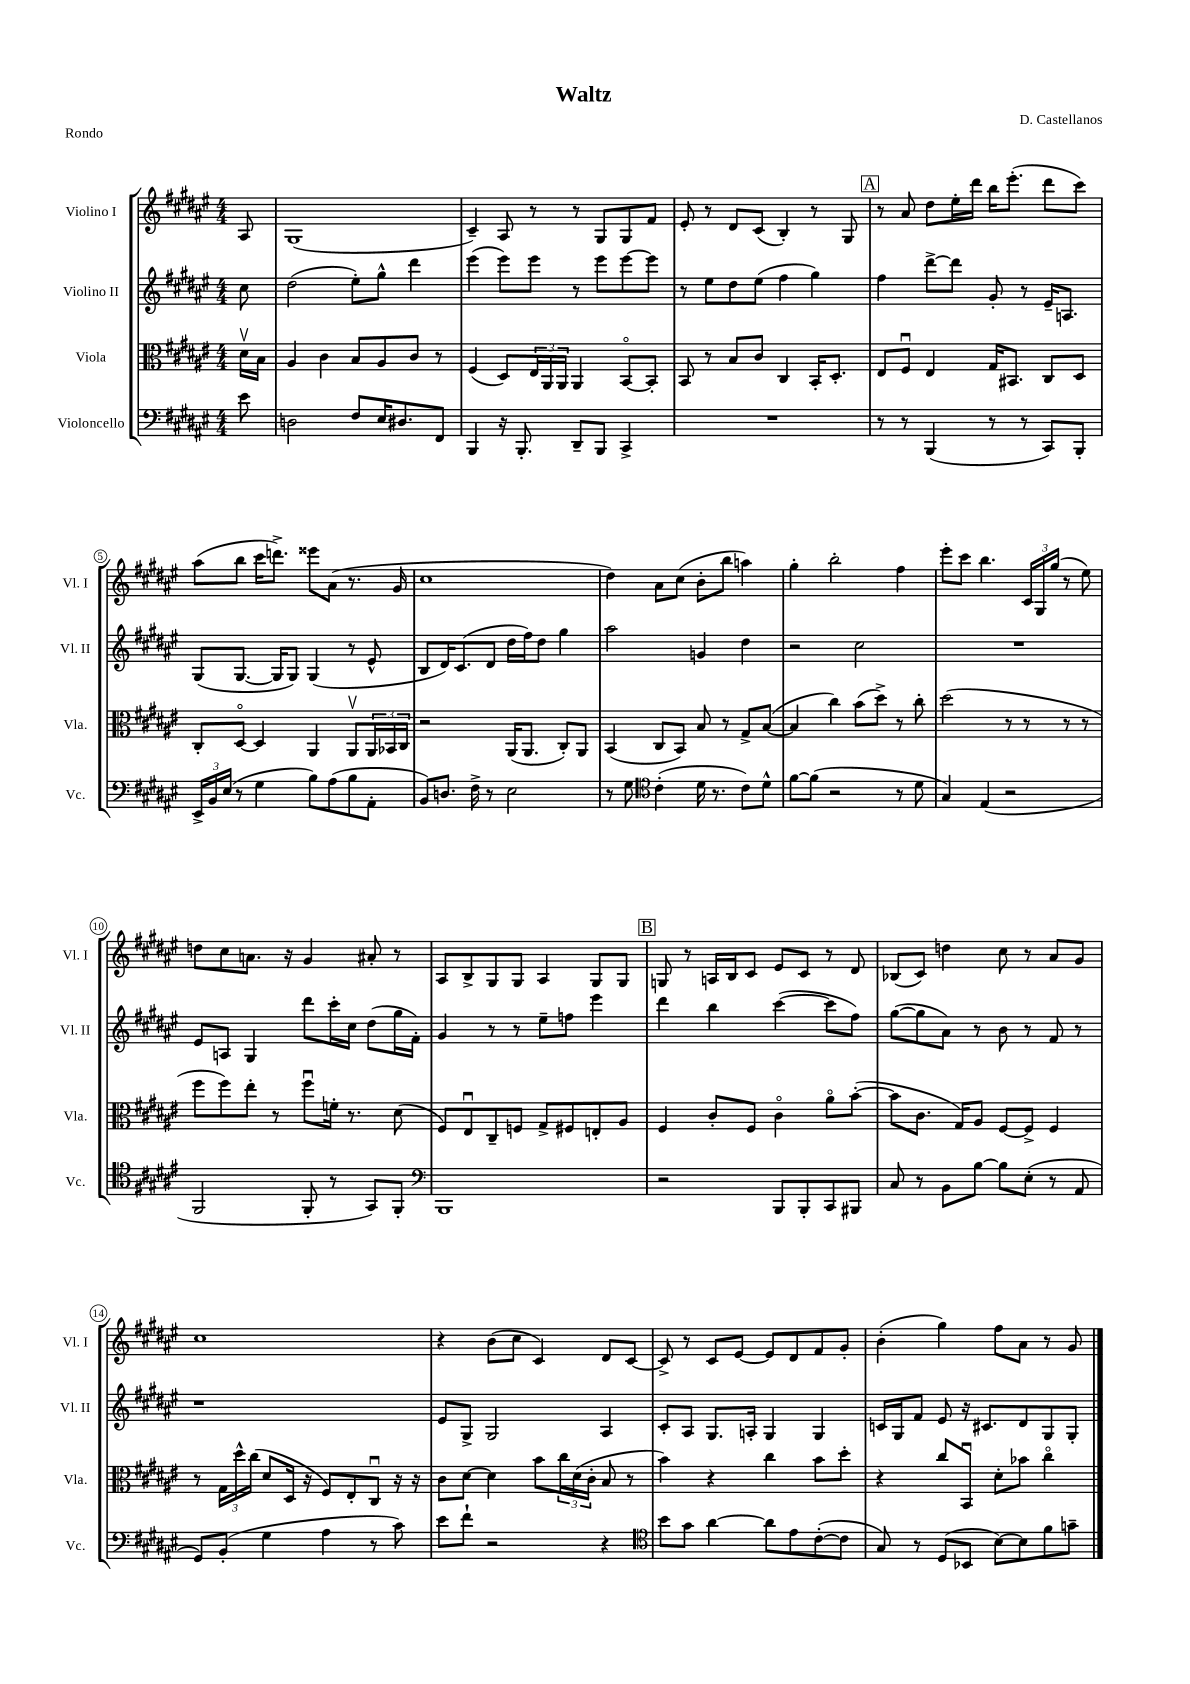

**kern	**kern	**kern	**kern
*part4	*part3	*part2	*part1
*staff4	*staff3	*staff2	*staff1
*I"Violoncello	*I"Viola	*I"Violino II	*I"Violino I
*I'Vc.	*I'Vla.	*I'Vl. II	*I'Vl. I
*clefF4	*clefC3	*clefG2	*clefG2
*k[f#c#g#d#a#e#]	*k[f#c#g#d#a#e#]	*k[f#c#g#d#a#e#]	*k[f#c#g#d#a#e#]
*M4/4	*M4/4	*M4/4	*M4/4
=	=	=	=
8e#\	16d#v\LL	8cc#\	8A#/
.	16B\JJ	.	.
=1	=1	=1	=1
2Dn\	4A#/	(2dd#\	(1G#
.	4c#\	.	.
8F#/L	8B/L	8ee#'\L)	.
16E#/K	8A#/	8gg#^^\J	.
8.D#X/	.	.	.
.	8c#/J	4ddd#\	.
8FF#/J	8r	.	.
=2	=2	=2	=2
4BBB/	(4F#/	(4eee#\	4c#~/)
16r	8D#/L)	8eee#\L)	8A#/
8.BBB'/	.	.	.
.	24E#/L	8eee#\J	8r
.	24AA#/	.	.
.	24AA#/JJ	.	.
8DD#~/L	4AA#/	8r	8r
8BBB/J	.	8eee#\L	8G#/L
4CC#^/	[8BB/L	[8eee#\	8G#/
.	8BB'/J]	8eee#\J]	8f#/J
=3	=3	=3	=3
1r	8BB/	8r	8e#'/
.	8r	8ee#\L	8r
.	8B/L	8dd#\	8d#/L
.	8c#/J	(8ee#\J	(8c#/J
.	4C#/	4ff#\	4B'/)
.	16BB'/KL	4gg#\)	8r
.	8.D#'/J	.	.
.	.	.	8G#/
!!LO:REH:place=s1:t=A
=4	=4	=4	=4
8r	8E#/L	4ff#\	8r
8r	8F#u/J	.	8a#/
(4BBB/	4E#/	[8ddd#^\L	8dd#\L
.	.	8ddd#\J]	16ee#'\L
.	.	.	16ddd#\JJ
8r	16G#/KL	8g#'/	16bb\KL
.	8.BB#X/J	.	(8.eee#'\J
8r	.	8r	.
8CC#/L)	8C#/L	16e#~/KL	8ddd#\L
.	.	8.An/J	.
8BBB'/J	8D#/J	.	8ccc#\J)
!!LO:LB:g=z
=5	=5	=5	=5
24EE#^/LL	8C#'/L	(8G#/L	(8aa#\L
24BB/	.	.	.
(24E#/JJ	.	.	.
8r	[8D#/J	[8.G#/J	8bb\J
4G#\	4D#/]	.	16ccc#\KL
.	.	16G#/KL]	8.dddn^\J)
.	.	8G#/J)	.
8B\L)	4AA#/	(4G#/	8eee##X\L
(8A#\	.	.	(8a#\J
8B\	8AA#v/L	8r	8.r
8AA#'\J	24AA#/L	8e#^^/	.
.	24BB-X/	.	.
.	.	.	16g#/
.	24C#/JJ	.	.
=6	=6	=6	=6
8BB/L)	2r	8B/L	1cc#
8.Dn/J	.	16d#/K)	.
.	.	(8.c#/	.
16F#^\	.	.	.
8r	.	8d#/J	.
2E#\	(16AA#/KL	16dd#\LL	.
.	8.AA#/J	16ff#\J)	.
.	.	8dd#\J	.
.	8C#'/L)	4gg#\	.
.	8AA#/J	.	.
=7	=7	=7	=7
8r	(4BB/	2aa#\	4dd#\)
8G#\	.	.	.
*clefC4	*	*	*
(4c#'\	8C#/L	.	8a#\L
.	8BB/J)	.	(8cc#\J
16d#\	8B/	4gn/	8b'\L
8.r	.	.	.
.	8r	.	8bb\J
8c#\L)	8G#^/L	4dd#\	4aan\)
8d#^^\J	([8B/J	.	.
=8	=8	=8	=8
[8f#\L	4B/]	2r	4gg#'\
(8f#\J]	.	.	.
2r	4cc#\)	.	2bb'\
.	(8b\L	2cc#\	.
.	8dd#^\J)	.	.
8r	8r	.	4ff#\
8d#\	8cc#'\	.	.
=9	=9	=9	=9
4G#/)	(2dd#\	1r	8eee#'\L
.	.	.	8ccc#\J
(4E#/	.	.	4.bb\
2r	8r	.	.
.	8r	.	24c#/LL
.	.	.	24G#/
.	.	.	(24gg#/JJ
.	8r	.	8r
.	8r	.	8ee#\)
!!LO:LB:g=z
=10	=10	=10	=10
2FF#/	8ff#\L	8e#/L	8ddn\L
.	8ff#\)	8An/J	8cc#\
.	8ee#'\J	4G#/	8.an\J
.	8r	.	.
.	.	.	16r
8FF#'/	8ff#u\L	8ddd#\L	4g#/
8r	16fn'\Jk	16ccc#'\L	.
.	8.r	16cc#\JJ	.
8GG#/L)	.	(8dd#\L	8a#X'/
8FF#'/J	(8d#\	16gg#\L	8r
.	.	16f#'\JJ)	.
=11	=11	=11	=11
*clefF4	*	*	*
1BBB	8F#/L)	4g#/	8A#/L
.	8E#u/	.	8B^/
.	8C#~/	8r	8G#/
.	8Fn/J	8r	8G#/J
.	8G#^/L	8ee#~\L	4A#/
.	8F#X/	8ffn\J	.
.	8En'/	4eee#\	8G#/L
.	8A#/J	.	8G#/J
!!LO:REH:place=s1:t=B
=12	=12	=12	=12
2r	4F#/	4ddd#\	8Gn/
.	.	.	8r
.	8c#'/L	4bb\	16An/LL
.	.	.	16B/J
.	8F#/J	.	8c#/J
8BBB/L	4c#\	([4ccc#\	8e#/L
8BBB'/	.	.	8c#/J
8CC#/	8a#\L	8ccc#\L]	8r
8BBB#X/J	([8b'\J	8ff#\J)	8d#/
=13	=13	=13	=13
8C#/	8b\L]	([8gg#\L	(8B-X/L
8r	8.c#\J	8gg#\]	8c#/J)
8BB\L	.	8a#\J)	4ddn\
.	16G#/KL)	.	.
[8B\J	8A#/J	8r	.
8B\L]	[8F#/L	8b\	8cc#\
(8E#'\J	8F#^/J]	8r	8r
8r	4F#/	8f#/	8a#/L
8AA#/	.	8r	8g#/J
!!LO:LB:g=z
=14	=14	=14	=14
8GG#/L)	8r	1r	1cc#
(8BB'/J	24G#\LL	.	.
.	24dd#^^\	.	.
.	(24cc#\JJ	.	.
4G#\	8d#/L	.	.
.	16D#/Jk	.	.
.	16r	.	.
4A#\	8F#/L)	.	.
.	8E#'/	.	.
8r	8C#u/J	.	.
8c#\)	16r	.	.
.	16r	.	.
=15	=15	=15	=15
8e#\L	8c#\L	8e#/L	4r
8f#`\J	[8d#\J	8G#^/J	.
2r	4d#\]	2G#/	(8b\L
.	.	.	8cc#\J
.	8b\L	.	4c#/)
.	24cc#\L	.	.
.	(24d#\	.	.
.	24c#'\JJ	.	.
4r	8B/	4A#/	8d#/L
.	8r	.	[8c#/J
=16	=16	=16	=16
*clefC4	*	*	*
8b\L	4b\)	8c#'/L	8c#^/]
8g#\J	.	8A#/J	8r
[4a#\	4r	8.G#/L	8c#/L
.	.	.	[8e#/J
.	.	16An'/Jk	.
8a#\L]	4cc#\	4G#/	8e#/L]
8e#\	.	.	8d#/
([8c#'\	8b\L	4G#/	8f#/
8c#\J]	8dd#'\J	.	8g#'/J
=17	=17	=17	=17
8G#/)	4r	16cn/LL	(4b'\
.	.	16G#/J	.
8r	.	8f#/J	.
(8D#/L	8cc#/L	8e#/	4gg#\)
8BB-X/J	8BBu/J	16r	.
.	.	8.c#X/L	.
[8B\L)	8d#'\L	.	8ff#\L
8B\]	8b-X\J	8d#/	8a#\J
8f#\	4cc#\	8G#/	8r
8gn~\J	.	8G#'/J	8g#/
==	==	==	==
*-	*-	*-	*-
